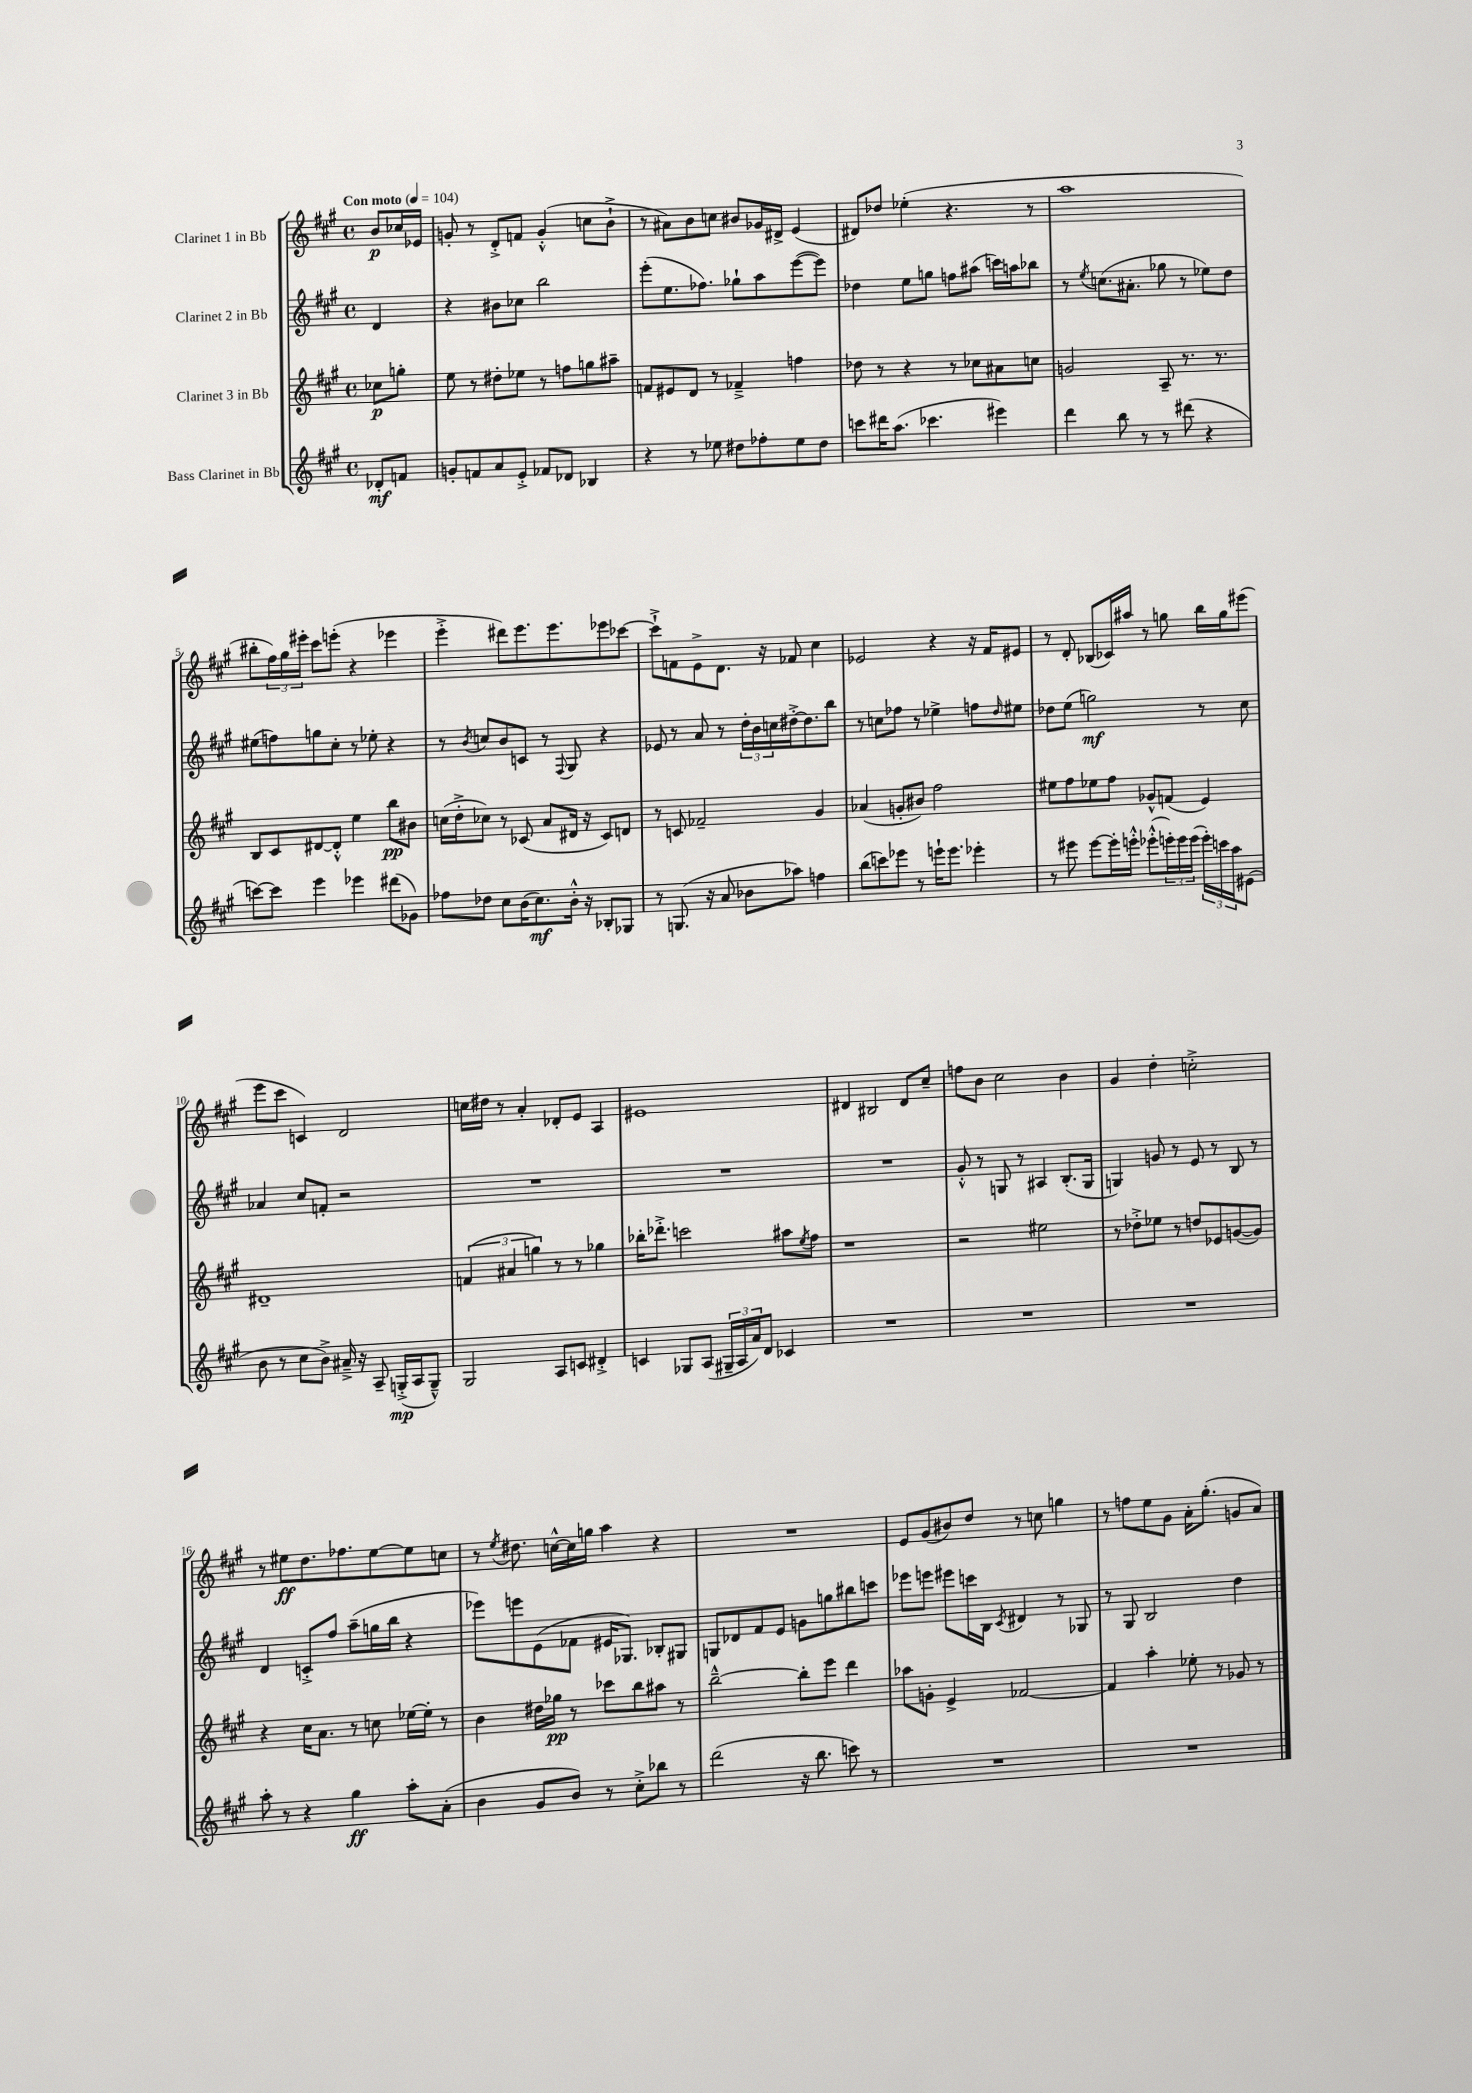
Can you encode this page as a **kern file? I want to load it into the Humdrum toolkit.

**kern	**kern	**kern	**kern
*staff4	*staff3	*staff2	*staff1
*clefG2	*clefG2	*clefG2	*clefG2
*k[f#c#g#]	*k[f#c#g#]	*k[f#c#g#]	*k[f#c#g#]
*M4/4	*M4/4	*M4/4	*M4/4
*met(c)	*met(c)	*met(c)	*met(c)
*MM104	*MM104	*MM104	*MM104
8d-'	8cc-	4d	8b
8f	8gg'	.	16cc-
.	.	.	16e-
=	=	=	=
8g'	8ee	4r	8g'
8f	8r	.	8r
8a	8dd#'	8b#	8d'^
8e'^	8ee-	8cc-	8f
8f-	8r	2bb	(4g'^^
8d-	8ff	.	.
4B-	8gg	.	8cc
.	8aa#~	.	8b`^
=	=	=	=
4r	8f	(8eee'	8r
.	8e#	8.ee	8a#)
8r	8d	.	8b
.	.	8.ff-)	.
8ee-	8r	.	8cc
8dd#	4f-~^	8gg-`	8b#
8ff-'	.	8aa	16g-
.	.	.	16d#^
8ee-	4ff	([8eee	(4e
8dd#	.	8eee])	.
=	=	=	=
8ccc	8dd-	4dd-	8d#)
16ddd#	8r	.	8dd-
(8.aa	.	.	.
.	4r	8ee	(4ee-'
4.ccc-	.	8gg	.
.	8r	8ff	4.r
.	8cc-	(8aa#	.
4eee#)	8a#	16ccc)	.
.	.	16aa	.
.	8cc	8bb-	8r
=	=	=	=
4ddd	2g	8r	1aa
.	.	8qee	.
.	.	(8.cc	.
8bb	.	.	.
.	.	8.a#'	.
8r	.	.	.
8r	8A~	8gg-	.
(8ddd#	8.r	8r	.
4r	.	8ee-)	.
.	8.r	.	.
.	.	8dd	.
=	=	=	=
[8ccc)	8B	(8ee#	8bb#'
8ccc]	8c#	8ff)	24ff#)
.	.	.	24gg#
.	.	.	24eee#'
4eee	[8d#	8gg	8ccc#
.	8d#'^^]	8cc#'	(8eee'
4eee-	4ee	8r	4r
.	.	8ee-'	.
(8ddd#	8bb	4r	4eee-
8g-)	8b#	.	.
=	=	=	=
8ff-	(16cc	8r	4eee'^
.	16dd'^	.	.
.	.	8qb	.
8dd-	8cc-)	8cc	.
8cc#	8r	8b	8ddd#)
(16b	(8c-	8c	8.eee
8.cc#)	.	.	.
.	8a	8r	.
.	.	.	8.eee
.	.	8qqF#	.
16b'^^	16d#	8G#	.
16r	16r	.	.
8B-'	8c-)	4r	8eee-
8G-	8d	.	[8ccc-
=	=	=	=
8r	8r	8e-	8ccc-`^]
(8.G	8c	8r	8f
.	2f-~	8a	8e^
16r	.	.	.
8a	.	8r	8.d
8b-	.	24dd'	.
.	.	24b	.
.	.	.	16r
.	.	24cc	.
8aa-)	.	[16dd#'^	8f-
.	.	8.dd#]	.
4ff	4g#	.	4cc#
.	.	8bb	.
=	=	=	=
(8bb	(4a-	8r	2e-
8ccc)	.	8cc	.
8eee-	8g'	8ff-	.
8r	8b#)	8r	.
16eee`	2ff#	4ee-^	4r
8.eee	.	.	.
4eee-'	.	8ff	16r
.	.	.	16f#
.	.	16qqdd	.
.	.	8ee#	8e#
=	=	=	=
8r	8ee#	8dd-	8r
8eee#	8ff#	(8ee	8d'
[8eee#	8ee-	2gg)	(8B-
16eee#']	8ff#	.	16c-)
16eee'^^	.	.	16aa#
(8eee-'^^	8g-^^	.	8r
24eee')	(8f	.	8gg
24eee	.	.	.
(24eee	.	.	.
24eee')	4e)	8r	16bb
24ccc	.	.	.
.	.	.	16gg
24aa	.	.	.
(8e#	.	8cc#	(8eee#
=	=	=	=
8b	1d#~	4a-	8eee
8r	.	.	8ccc#
8cc#	.	8cc#	4c)
8b^)	.	8f'	.
16a#~^	.	2r	2d
16r	.	.	.
8A~	.	.	.
(16G'^	.	.	.
16A	.	.	.
8G~^^)	.	.	.
=	=	=	=
2G#	(6f	1r	16cc
.	.	.	16dd#
.	.	.	8r
.	6a#	.	.
.	.	.	4a'
.	6gg)	.	.
8A	8r	.	8d-'
8c	8r	.	8e
4d#'^	4gg-	.	4A
=	=	=	=
4c	16bb-'	1r	1e#
.	8.ddd-'^	.	.
8G-	2ccc	.	.
(8A	.	.	.
24G#~	.	.	.
24A	.	.	.
24a)	.	.	.
8d	.	.	.
4c-	8aa#	.	.
.	8qee	.	.
.	8ff#	.	.
=	=	=	=
1r	1r	1r	4d#
.	.	.	2B#
.	.	.	8d#
.	.	.	8cc#~
=	=	=	=
1r	2r	8g#'^^	8ff
.	.	8r	8b
.	.	8G	2cc#
.	.	8r	.
.	2ee#	4A#	.
.	.	(8.B'	4b
.	.	16G	.
=	=	=	=
1r	8r	4G)	4g#
.	8dd-'^	.	.
.	8ee-	8g	4dd'
.	8r	8r	.
.	8dd	8e	2cc'^
.	8e-	8r	.
.	([8g	8B	.
.	8g])	8r	.
=	=	=	=
8aa'	4r	4d	8r
8r	.	.	8ee#
4r	16cc#	8c'^	8.dd
.	8.a	.	.
.	.	8ff#	.
.	.	.	8.ff-
4gg#	8r	(8aa~	.
.	8cc	16gg	[8ee#
.	.	16bb	.
8aa'	[16ee-	4r	8ee#]
.	16ee-']	.	.
(8a'	8r	.	8cc
=	=	=	=
4b	4b	8eee-)	8r
.	.	.	8qee
.	.	8eee	8.dd#
8g#	16dd#	(8e	.
.	16gg-	.	[16cc^^
8b)	8r	8f-	16cc]
.	.	.	16gg
8r	8ccc-	16e#	4aa
.	.	8.G-)	.
8cc#'^	8bb	.	.
8bb-	8aa#	8B-'	4r
8r	8r	8G#	.
=	=	=	=
(2ddd	[2bb~^^	8G	1r
.	.	8d-	.
.	.	8f#	.
.	.	8e	.
16r	8bb']	8g	.
8.bb	.	.	.
.	8eee	8gg	.
8ccc)	4ddd	8bb#	.
8r	.	8ccc	.
=	=	=	=
1r	8aa-	8eee-	8e
.	8g'	8eee	(8g#
.	4e^	8eee#	8b#)
.	.	16ccc	8dd
.	.	16B	.
.	.	8qc#	.
.	[2f-	4d#	8r
.	.	.	8cc
.	.	8r	4gg
.	.	8G-	.
=	=	=	=
1r	4f-]	8r	8r
.	.	8G#	8ff
.	4aa'	2B	8ee
.	.	.	8g#
.	8ee-'	.	16a'
.	.	.	(8.gg#'
.	8r	.	.
.	8g-	4dd	8g
.	8r	.	8a)
==	==	==	==
*-	*-	*-	*-
